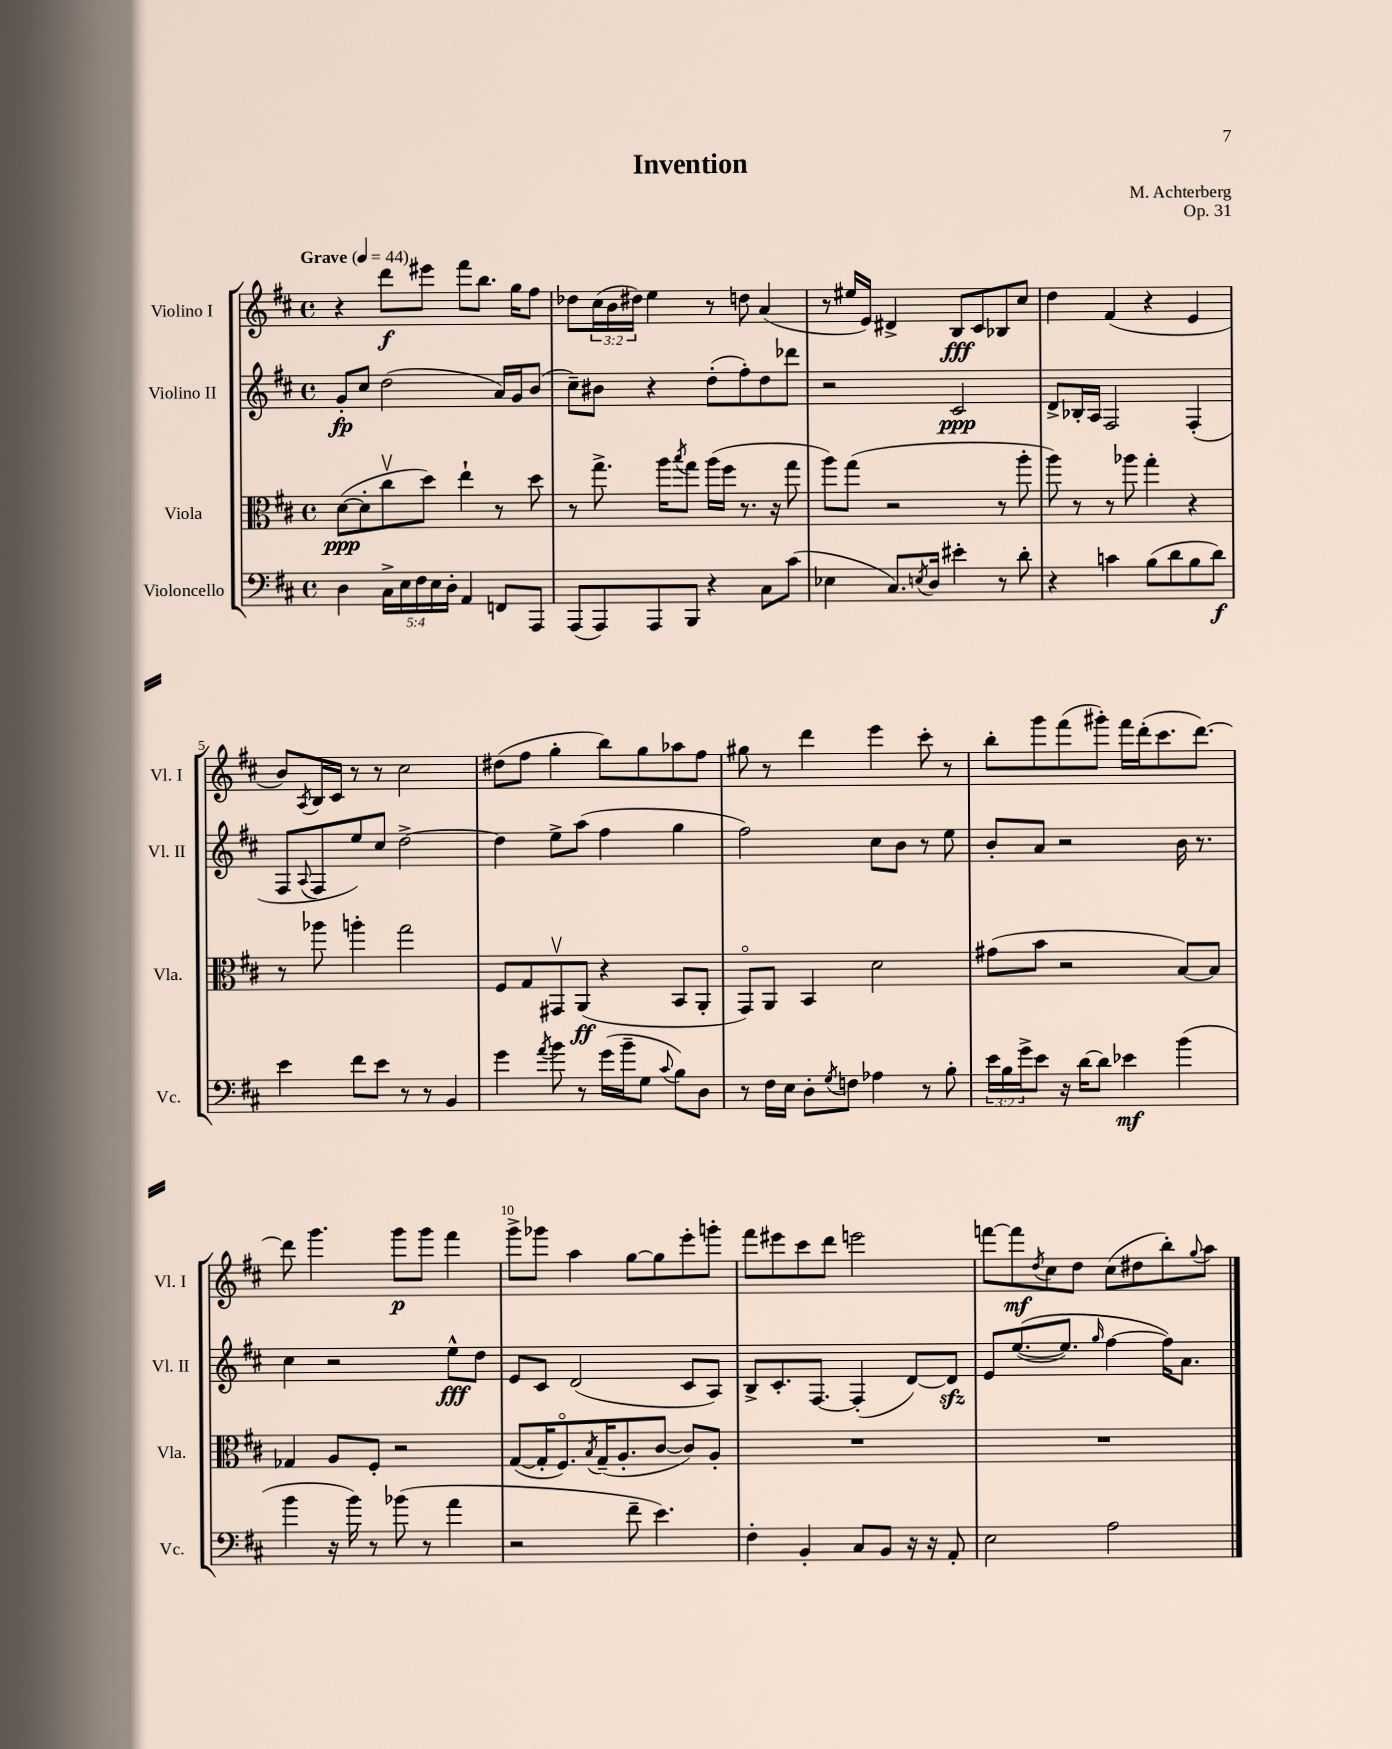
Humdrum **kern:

**kern	**kern	**kern	**kern
*staff4	*staff3	*staff2	*staff1
*clefF4	*clefC3	*clefG2	*clefG2
*k[f#c#]	*k[f#c#]	*k[f#c#]	*k[f#c#]
*M4/4	*M4/4	*M4/4	*M4/4
*met(c)	*met(c)	*met(c)	*met(c)
*MM44	*MM44	*MM44	*MM44
4D	([8d	8g'	4r
.	8d']	8cc#	.
20C#^	8cc#v	(2dd	8ddd
20E	.	.	.
20F#	.	.	.
.	8dd)	.	8eee#
20E	.	.	.
20D'	.	.	.
4AA	4ee`	.	8fff#
.	.	.	8.bb
8FF	8r	16a)	.
.	.	16g	16gg
8AAA	8dd	(8b	8ff#
=	=	=	=
(8AAA	8r	8cc#~)	8dd-
8AAA)	8.gg^	8b#	(24cc#
.	.	.	24b
.	.	.	24dd#)
8AAA	.	4r	4ee
.	16aa	.	.
.	8qbb	.	.
8BBB	8gg	.	.
4r	(16aa	(8dd'	8r
.	16ff#	.	.
.	8.r	8ff#')	8dd
8C#	.	8dd	(4a
.	16r	.	.
(8c#	8gg	8ddd-	.
=	=	=	=
4E-	8aa)	2r	8r
.	(8gg	.	16ee#
.	.	.	16e)
8.C#)	2r	.	4d#^
8qE	.	.	.
16D	.	.	.
4e#'	.	2c#	8B
.	.	.	8c#
8r	8r	.	8B-
8d'	8aa'	.	8cc#
=	=	=	=
4r	8aa)	8d^	4dd
.	8r	16B-'	.
.	.	16A	.
4c	8r	2F#	(4f#
.	8aa-	.	.
(8B	4gg'	.	4r
8d	.	.	.
8B	4r	(4F#'	4e
8d)	.	.	.
=	=	=	=
4e	8r	8F#	8b)
.	.	8qqA	8qA
.	8aa-	8F#	16B
.	.	.	16c#
8f#	4aa'	8ee)	8r
8e	.	8cc#	8r
8r	2gg	[2dd^	2cc#
8r	.	.	.
4BB	.	.	.
=	=	=	=
4g	8F#	4dd]	(8dd#
.	8G	.	8ff#
8qa	.	.	.
8b	8GG#v	8ee^	4gg'
8r	(8AA	(8aa	.
(16g	4r	4ff#	8bb)
16b~	.	.	.
8G	.	.	8gg
8qqc#	.	.	.
8B)	8BB	4gg	8aa-
8D	8AA'	.	8ff#
=	=	=	=
8r	8GGo)	2ff#)	8gg#
16F#	8AA	.	8r
16E	.	.	.
8D'	4BB	.	4ddd
8qG	.	.	.
8F	.	.	.
4A-	2d	8cc#	4eee
.	.	8b	.
8r	.	8r	8ccc#'
8B'	.	8ee	8r
=	=	=	=
24e	(8g#	8b'	8bb'
24B	.	.	.
24g^	.	.	.
8e	8b	8a	8ggg
16r	2r	2r	(8fff#
[16d	.	.	.
8d]	.	.	8ggg#')
4e-	.	.	16fff#
.	.	.	(16ddd'
.	.	.	8.ccc#
(4b	[8B)	16b	.
.	.	8.r	[8.ddd)
.	8B]	.	.
=	=	=	=
4b	4G-	4cc#	8ddd]
.	.	.	4.ggg
16r	8A	2r	.
16b)	.	.	.
8r	8F#'	.	.
(8b-	2r	.	8ggg
8r	.	.	8ggg
4a	.	8ee^^	4fff#
.	.	8dd	.
=	=	=	=
2r	([8G	8e	8ggg^
.	16G']	8c#	8ggg-
.	8.F#o)	.	.
.	.	(2d	4aa
.	8qB	.	.
.	(16G~	.	.
.	8.A'	.	.
8f#~	.	.	[8gg
4.e)	[8c#	.	8gg]
.	8c#])	8c#	8eee'
.	8A'	8A)	8ggg'
=	=	=	=
4F#'	1r	8B^	8fff#
.	.	8.c#'	8eee#
4BB'	.	.	8ccc#
.	.	[8.F#	.
.	.	.	8ddd
8C#	.	(4F#']	2eee
8BB	.	.	.
16r	.	[8d)	.
16r	.	.	.
8AA'	.	8d]	.
=	=	=	=
2E	1r	8e	[8fff
.	.	&(([8.ee	8fff]
.	.	.	8qdd
.	.	.	8cc#
.	.	8.ee])	.
.	.	.	8dd
.	.	16qqgg	.
2A	.	[4ff#	(8cc#
.	.	.	8dd#
.	.	16ff#]&)	8bb')
.	.	8.a	.
.	.	.	8qqgg
.	.	.	8aa
==	==	==	==
*-	*-	*-	*-
